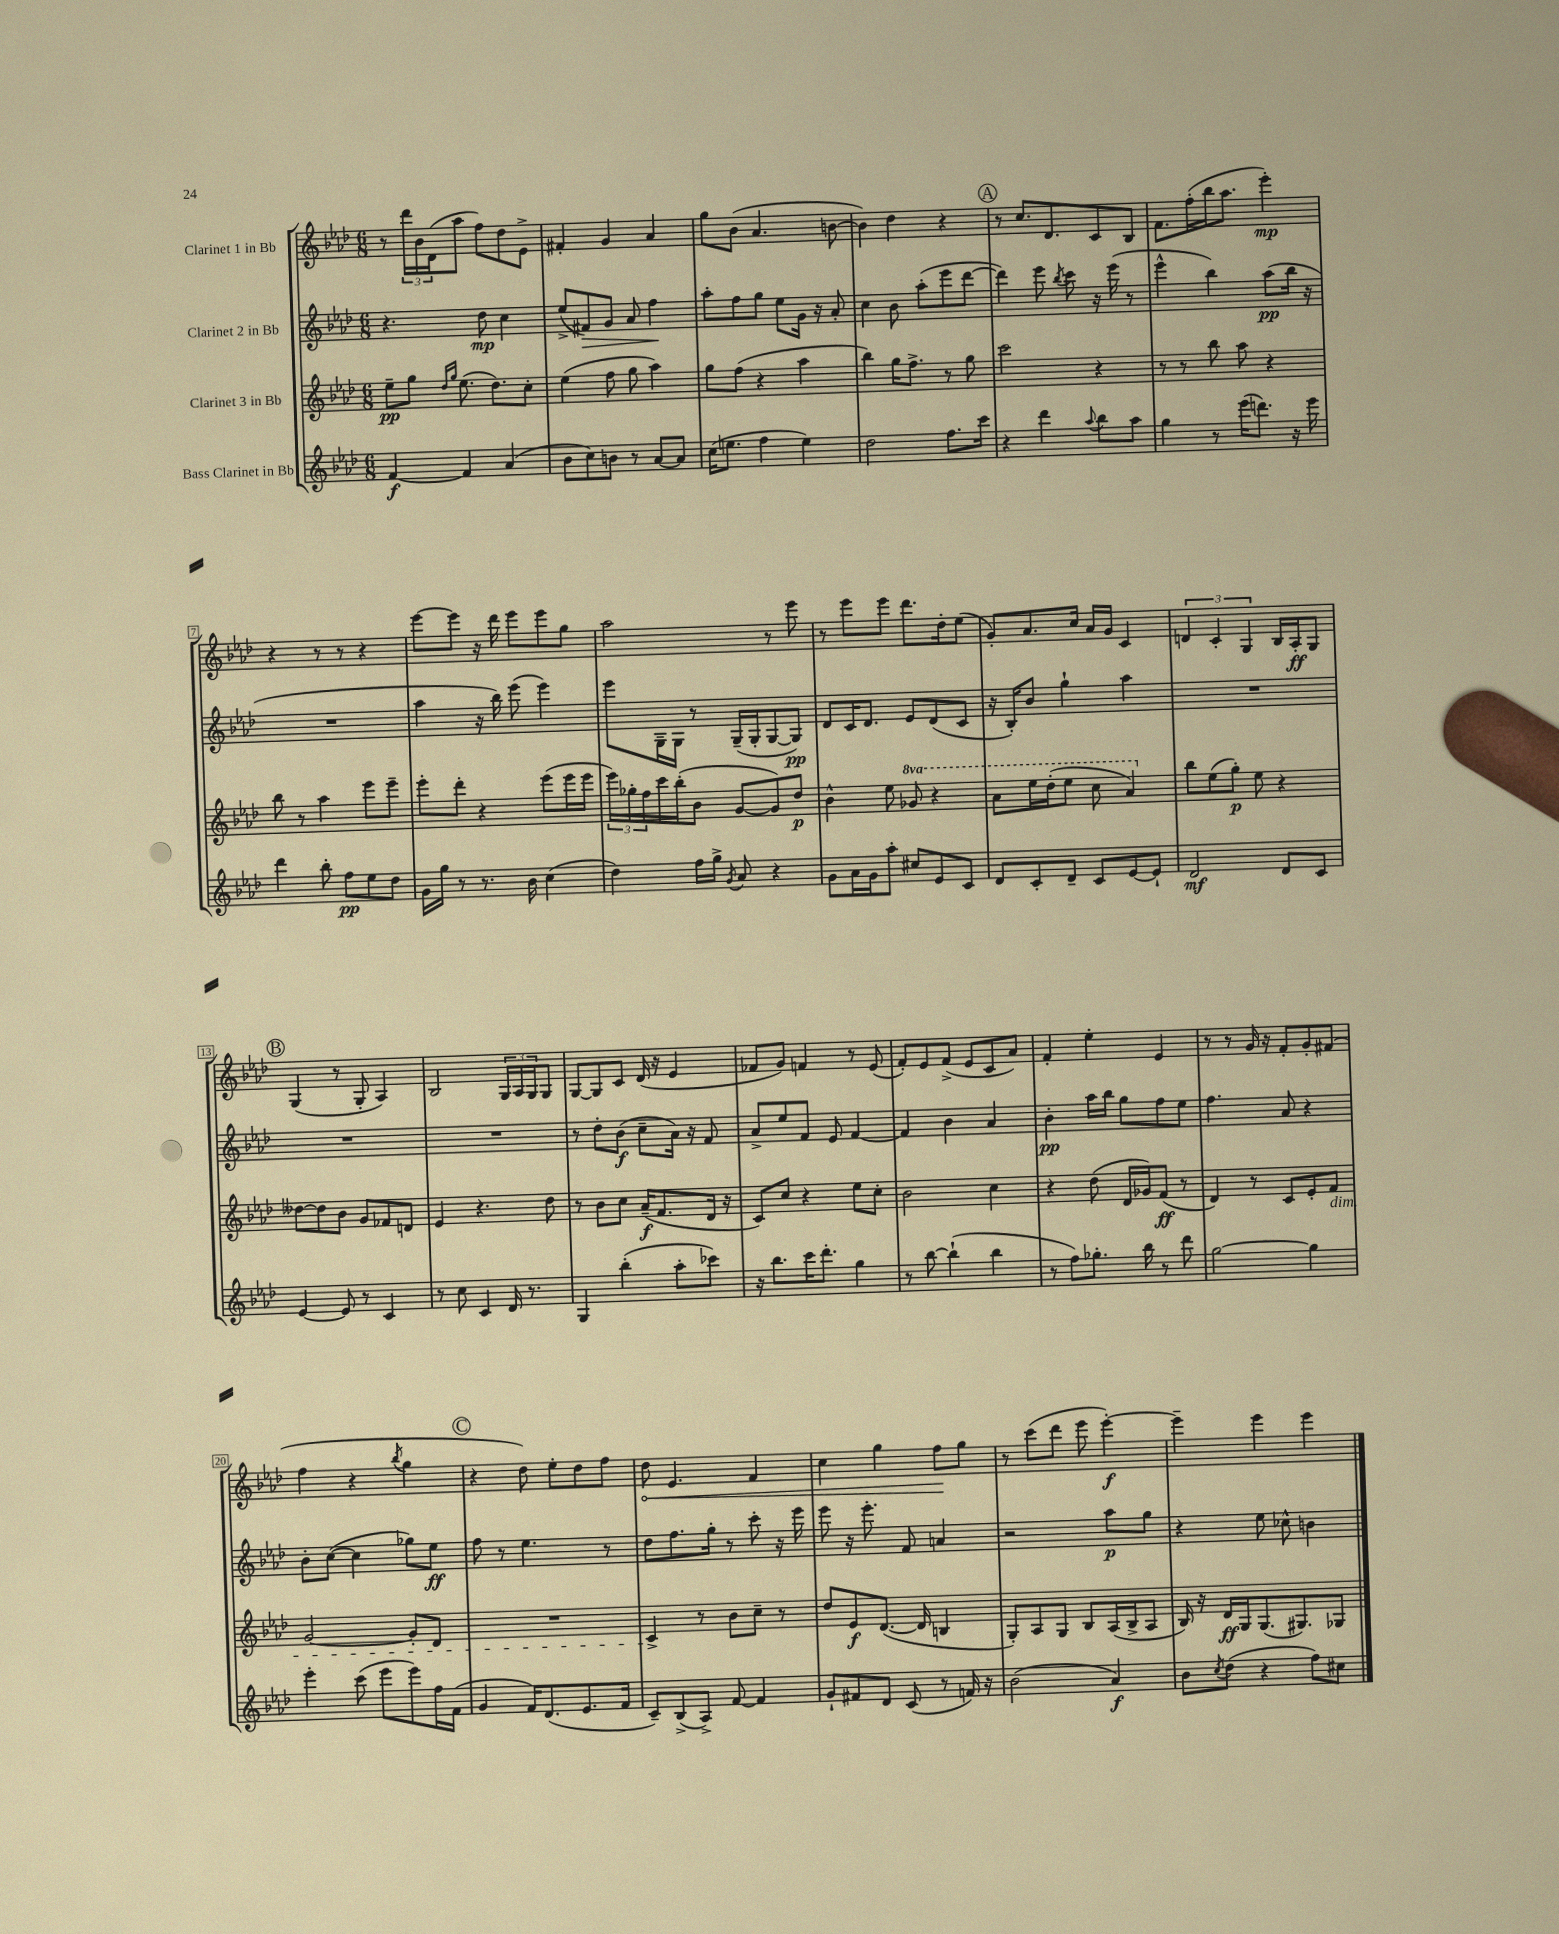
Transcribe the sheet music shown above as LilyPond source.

<<
\new StaffGroup <<
\new Staff = "s0" \with { instrumentName = "Clarinet 1 in Bb" } {
    \clef treble \key aes \major \numericTimeSignature \time 6/8
    r8 \tuplet 3/2 { des'''16 bes'16 des'16( } aes''8 f''8) des''8 ees'8-> |
    fis'4-. g'4 aes'4 |
    g''8 bes'8( aes'4. b'8~ |
    b'4) des''4 r4 |
    \mark \markup { \circle "A" } r8 c''8. des'8. c'8 bes8 |
    f'8. f''16-.( bes''16 aes''8. ees'''4-.\mp) |
    r4 r8 r8 r4 |
    ees'''8~ ees'''8 r16 des'''16 ees'''8 ees'''8 g''8 |
    aes''2 r8 ees'''8 |
    r8 ees'''8 ees'''8 des'''8. des''16-. ees''8( |
    g'8-.) aes'8. c''16 aes'16 g'16 c'4 |
    \tuplet 3/2 { d'4 c'4-. g4 } bes16 aes16-.\ff g8 |
    \mark \markup { \circle "B" } g4( r8 g8-. aes4) |
    bes2 \tuplet 3/2 { g16 aes16 g16 } g8 |
    g8~ g8 c'8 des'16( r16 ees'4 |
    fes'8 g'8) f'4 r8 ees'8( |
    f'8-.) ees'8 f'8->( ees'8 c'8 aes'8) |
    f'4-. ees''4-. ees'4 |
    r8 r8 g'16 r16 f'8-. g'8-. fis'8( |
    f''4 r4 \acciaccatura { bes''8 } g''4 |
    \mark \markup { \circle "C" } r4 des''8) ees''8-. des''8 f''8 |
    \once \override Hairpin.circled-tip = ##t des''8\< ees'4. f'4 |
    c''4 g''4 f''8\! g''8 |
    r8 c'''8( des'''8 ees'''8 ees'''4~-.\f) |
    ees'''4-- ees'''4 ees'''4 \bar "|." |
}
\new Staff = "s1" \with { instrumentName = "Clarinet 2 in Bb" } {
    \clef treble \key aes \major \numericTimeSignature \time 6/8
    r4. des''8\mp c''4 |
    ees''8->( fis'8\>) g'8 aes'8 f''4\! |
    aes''8-. f''8 g''8 ees''8 g'16 r16 aes'8-. |
    c''4 bes'8 aes''8-.( ees'''8 des'''8~ |
    \mark \markup { \circle "A" } des'''4) ees'''8 \acciaccatura { bes''8 } c'''8 r16 ees'''16( r8 |
    ees'''4-^ bes''4) aes''8\pp( bes''16 r16 |
    R2. |
    aes''4 r16 bes''16) ees'''8( ees'''4) |
    ees'''8 g16-- g16 r8 g16--( g16-. g8~ g8\pp) |
    des'8 c'16 des'8. ees'8 des'8( c'8 |
    r16 bes16-.) bes'8 g''4-! aes''4 |
    R2. |
    \mark \markup { \circle "B" } R2. |
    R2. |
    r8 des''8-. bes'8\f( c''8-- aes'16) r16 f'8 |
    aes'8-> ees''8 f'8 ees'8 f'4~ |
    f'4 bes'4 aes'4 |
    bes'4-.\pp aes''16 bes''16 g''8 f''8 ees''8 |
    f''4. aes'8 r4 |
    bes'8-. c''8~( c''4 ges''8) ees''8\ff |
    \mark \markup { \circle "C" } f''8 r8 ees''4. r8 |
    des''8 f''8. g''16-. r8 c'''8-. r16 ees'''16 |
    ees'''8 r16 ees'''8.-. f'8 a'4 |
    r2 aes''8\p g''8 |
    r4 ees''8 ces''8-^ b'4 \bar "|." |
}
\new Staff = "s2" \with { instrumentName = "Clarinet 3 in Bb" } {
    \clef treble \key aes \major \numericTimeSignature \time 6/8 \set Staff.ottavationMarkups = #ottavation-simple-ordinals
    ees''8--\pp g''8 \grace { des''16 g''16 } ees''8.( des''8.) c''8-. |
    ees''4( f''8 g''8 aes''4) |
    g''8 f''8( r4 aes''4 |
    bes''4) g''16 f''8.-> r8 g''8 |
    \mark \markup { \circle "A" } c'''2 r4 |
    r8 r8 bes''8 aes''8 r4 |
    bes''8 r8 aes''4 ees'''8 ees'''8-- |
    ees'''8-. des'''8-. r4 ees'''8( ees'''16 ees'''16 |
    \tuplet 3/2 { ees'''16) ges''16-. f''16 } c'''16 bes''16-.( bes'8 g'8~ g'8) des''8\p |
    bes'4-^ ees''8 \ottava #1 ges''8 r4 |
    aes''8 ees'''16 des'''16-.( ees'''8 c'''8 aes''4) \ottava #0 |
    bes''8 ees''8( g''8-.\p) ees''8 r4 |
    \mark \markup { \circle "B" } deses''8~ deses''8 bes'8 g'8 fes'8 d'8 |
    ees'4 r4. des''8 |
    r8 bes'8 c''8 aes'16--\f( f'8. des'16 r16 |
    c'8) c''8 r4 ees''8 c''8-. |
    bes'2 c''4 |
    r4 des''8( des'16 ges'16) f'8\ff( r8 |
    des'4) r8 c'8 ees'8-. f'8\dim |
    g'2~ g'8-. des'8 |
    \mark \markup { \circle "C" } R2. |
    c'4->\! r8 bes'8 c''8-- r8 |
    des''8 ees'8\f des'8.~( des'16 b4 |
    g8-.) aes8 g8 bes8 aes16( bes16-> aes8 |
    bes16) r16 des'16\ff g16 g8.( gis8.) ges8 \bar "|." |
}
\new Staff = "s3" \with { instrumentName = "Bass Clarinet in Bb" } {
    \clef treble \key aes \major \numericTimeSignature \time 6/8
    f'4~\f f'4 aes'4( |
    bes'8 c''8) b'8 r8 aes'8~ aes'8 |
    c''16( e''8. f''4 e''4) |
    des''2 f''8. c'''16 |
    \mark \markup { \circle "A" } r4 des'''4 \appoggiatura { aes''8 } bes''8 aes''8 |
    g''4 r8 ees'''16( d'''8.) r16 ees'''16 |
    des'''4 bes''8-. f''8\pp ees''8 des''8 |
    g'16 g''16 r8 r8. bes'16 c''4( |
    des''4) f''16 g''16-> \acciaccatura { g'8 } aes'8 r4 |
    g'8 aes'16 g'16 aes''8-. cis''8 ees'8 c'8 |
    des'8 c'8-. des'8-- c'8 ees'8~ ees'8-! |
    des'2\mf des'8 c'8 |
    \mark \markup { \circle "B" } ees'4~ ees'8 r8 c'4 |
    r8 c''8 c'4 des'16 r8. |
    g4 bes''4-.( aes''8-. ces'''8) |
    r16 bes''8. c'''16 des'''8.-. g''4 |
    r8 bes''8~ bes''4-!( bes''4 |
    r8 f''8) ges''8.-. bes''16 r8 des'''8 |
    g''2~ g''4 |
    ees'''4-. c'''8( ees'''8 ees'''8) f''16 f'16( |
    \mark \markup { \circle "C" } g'4 f'16) des'8.( ees'8. f'16 |
    c'8--) bes8->( aes8->) f'8~ f'4 |
    g'8-! fis'8 des'8 c'8( r8 f'16) r16 |
    bes'2( aes'4\f) |
    bes'8 \acciaccatura { c''8 } des''8( r4 f''8) cis''8 \bar "|." |
}
>>
>>
\layout { \context { \Score \override BarNumber.stencil = #(make-stencil-boxer 0.1 0.3 ly:text-interface::print) } }
